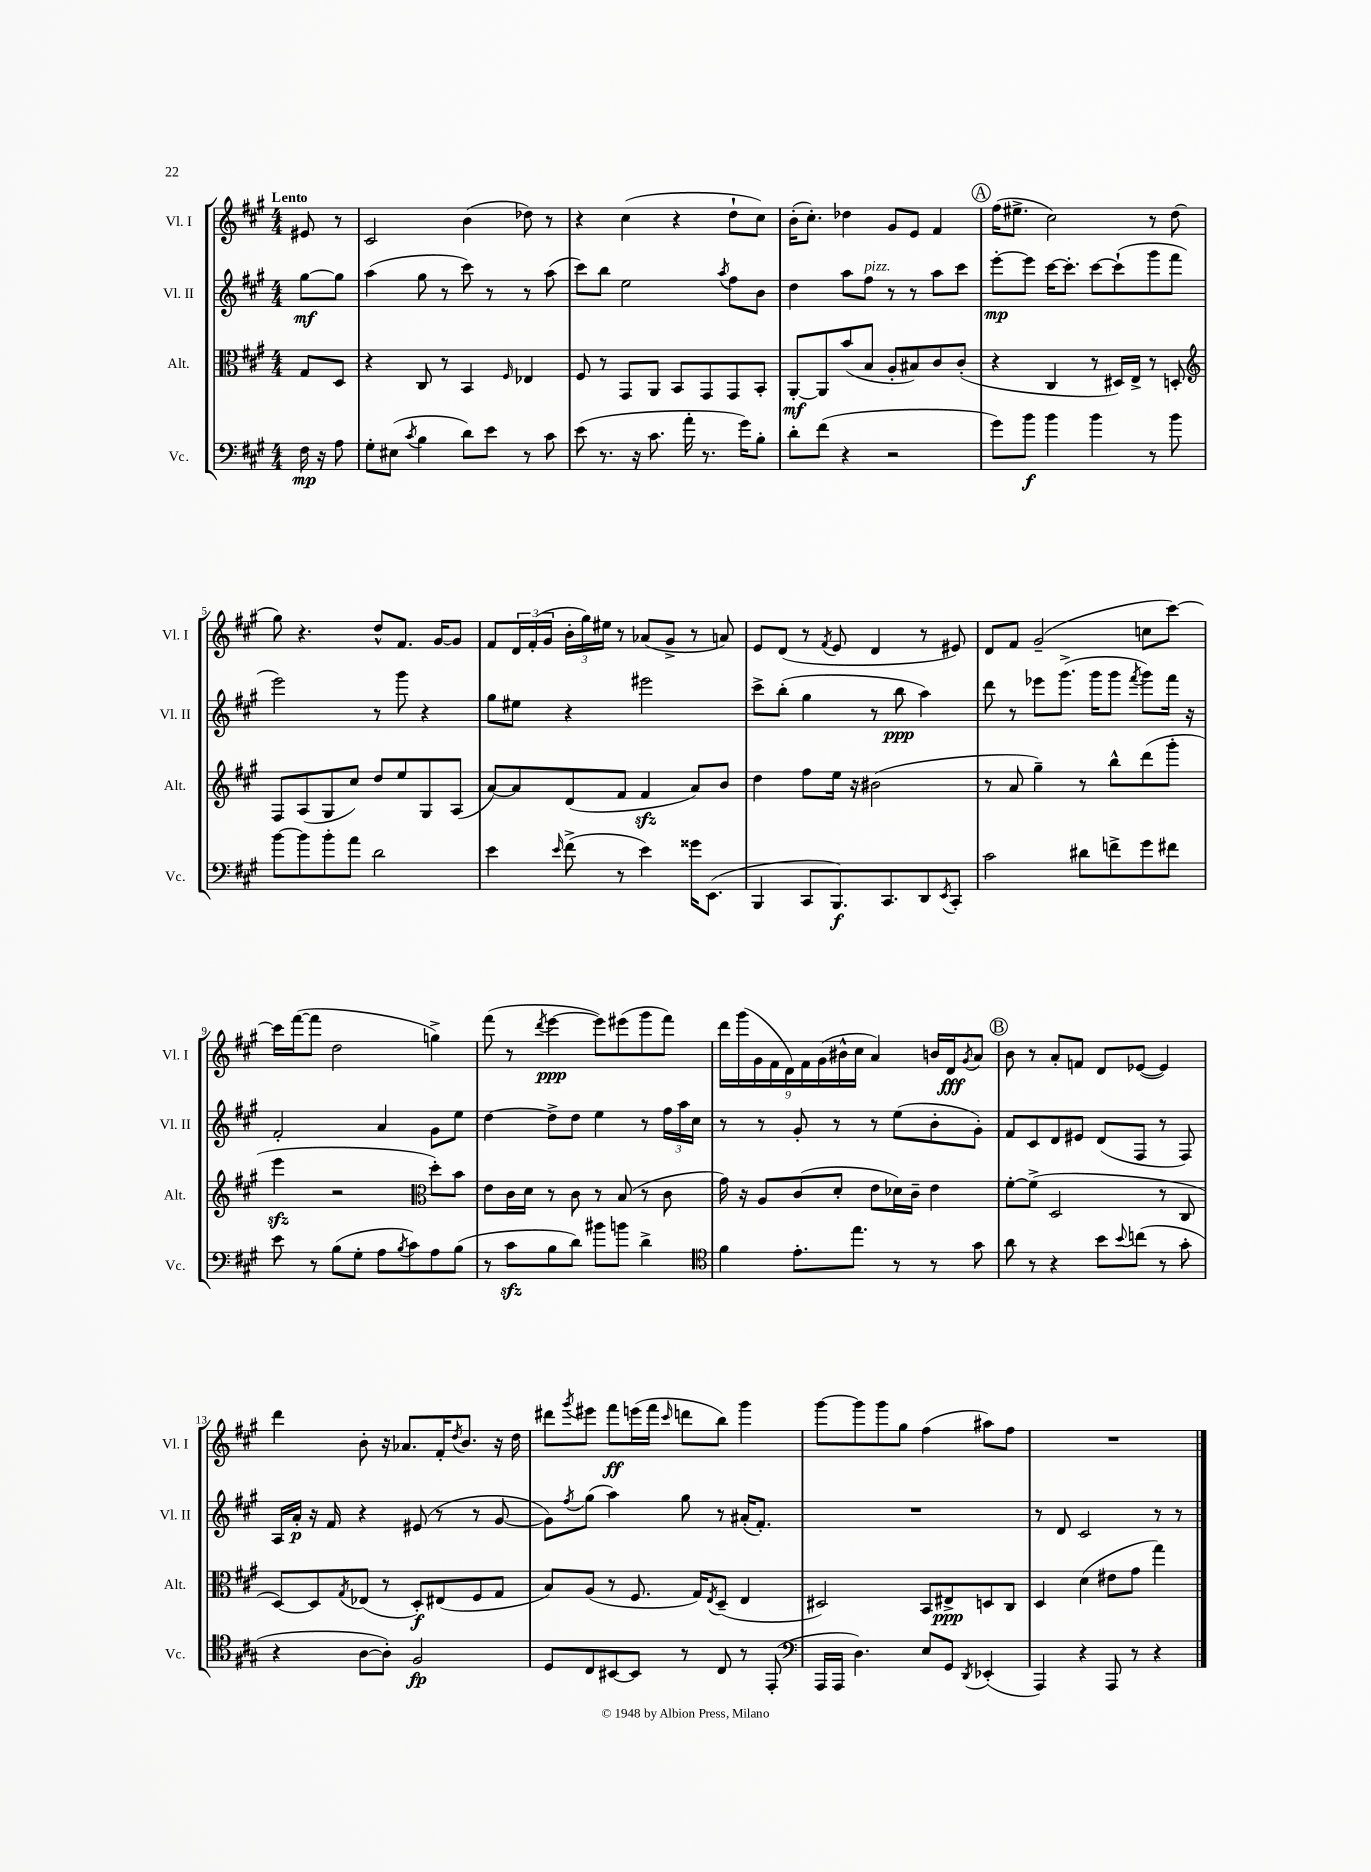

**kern	**kern	**kern	**kern
*staff4	*staff3	*staff2	*staff1
*clefF4	*clefC3	*clefG2	*clefG2
*k[f#c#g#]	*k[f#c#g#]	*k[f#c#g#]	*k[f#c#g#]
*M4/4	*M4/4	*M4/4	*M4/4
16F#	8G#	[8gg#	8e#
16r	.	.	.
8A	8D	8gg#]	8r
=	=	=	=
8G#'	4r	(4aa	2c#
(8E#	.	.	.
8qc#	.	.	.
4B	8C#	8gg#	.
.	8r	8r	.
8d)	4BB	8ccc#)	(4b
8e	.	8r	.
.	16qqF#	.	.
8r	4E-	8r	8dd-)
8c#	.	(8aa	8r
=	=	=	=
(8e	8F#	8ccc#)	4r
8.r	8r	8bb	.
.	8GG#	2ee	(4cc#
16r	.	.	.
8.c#	8AA	.	.
.	8BB	.	4r
16a'	.	.	.
8.r	8GG#	.	.
.	.	8qaa	.
.	8GG#	8ff#	8dd`
16g#)	.	.	.
8B'	8BB'	8b	8cc#)
=	=	=	=
8d'	[8AA'	4dd	(16b'
.	.	.	8.cc#')
(8f#	8AA]	.	.
4r	(8b	8aa	4dd-
.	8B	8ff#	.
2r	8A'	8r	8g#
.	8B#)	8r	8e
.	8c#	8aa	4f#
.	(8c#'	8ccc#	.
=	=	=	=
8g#)	4r	[8eee'	(16ff#
.	.	.	8.ee#^
8b	.	8eee]	.
4b	4C#	[16ccc#	2cc#)
.	.	8.ccc#']	.
4b	8r	[8ccc#	.
.	16D#)	(8ccc#`]	.
.	16E^	.	.
8r	8r	8ggg#	8r
8b	8D'	8fff#	(8dd
=	=	=	=
*	*clefG2	*	*
[8b	8F#	2eee)	8gg#)
8b]	(8A	.	4.r
8b'	8G#	.	.
8a	8cc#)	.	.
2d	8dd	8r	8dd^^
.	8ee	8ggg#	8.f#
.	8G#	4r	.
.	.	.	[16g#
.	(8A	.	8g#]
=	=	=	=
4e	[8a)	8gg#	8f#
.	8a]	8ee#	24d
.	.	.	(24f#'
.	.	.	24g#
16qqe	.	.	.
(8f#^	(8d	4r	24b'
.	.	.	24gg#)
.	.	.	24ee#
8r	8f#	.	8r
4e)	4f#	2eee#	(8a-
.	.	.	8g#^
16g##	8a)	.	8r
(8.EE	.	.	.
.	8b	.	8a)
=	=	=	=
4BBB	4dd	8ccc#^	8e
.	.	(8bb'	(8d
8CC#	8ff#	4gg#	8r
.	.	.	8qf#
8.BBB)	16ee	.	8e
.	16r	.	.
.	(2b#	8r	4d
8.CC#	.	.	.
.	.	8bb	.
8DD	.	4aa)	8r
8qEE	.	.	.
8CC#'	.	.	8e#)
=	=	=	=
2c#	8r	8ddd	8d
.	8a	8r	8f#
.	4gg#~)	8eee-	(2g#~
.	.	(8.ggg#^	.
8d#	8r	.	.
.	.	16ggg#	.
8f^	8bb^^	8ggg#	.
.	.	8qfff#	.
8g#	(8ddd	8ggg#)	8cc
8f#	8ggg#'	16fff#	[8ccc#)
.	.	16r	.
=	=	=	=
8e	4eee	2f#'	16ccc#]
.	.	.	([16fff#
8r	.	.	8fff#]
(8B	2r	.	2dd
8G#'	.	.	.
8A	.	4a	.
8qB	.	.	.
8c#)	.	.	.
*	*clefC3	*	*
8A	8dd')	8g#	4gg^)
(8B	8b	8ee	.
=	=	=	=
8r	8e	[4dd	(8fff#
8c#	16c#	.	8r
.	16d	.	.
.	.	.	8qddd
8B	8r	8dd^]	[4eee
8d)	8c#	8dd	.
8b#	8r	4ee	8eee])
8b	(8B	.	(8eee#
4d^	8r	8r	8ggg#
.	8c#	24ff#	8fff#)
.	.	24aa	.
.	.	24cc#	.
=	=	=	=
*clefC4	*	*	*
4f#	16g#)	8r	18ddd
.	.	.	(18ggg#
.	16r	.	.
.	.	.	18g#
.	8A	8r	.
.	.	.	18f#
.	.	.	18d)
8.e'	(8c#	8g#'	.
.	.	.	18f#
.	.	.	(18g#
.	8d'	8r	.
.	.	.	18b#^^
8.ee	.	.	.
.	.	.	18cc#
.	8e	8r	4a)
8r	16d-)	(8ee	.
.	16c#~	.	.
8r	4e	8b'	16b
.	.	.	16d
.	.	.	8qg#
8g#	.	8g#')	8a
=	=	=	=
8a	[8f#'	8f#	8b
8r	(8f#^]	8c#	8r
4r	2D	8d	8a'
.	.	8e#	8f
8b	.	(8d	8d
8qqb	.	.	.
(8cc	.	8F#	([8e-
8r	8r	8r	4e-])
8g#'	8C#	8F#)	.
=	=	=	=
4r	[8D)	16A	4ddd
.	.	16a'	.
.	8D]	16r	.
.	.	16f#	.
.	8qG#	.	.
[8A	(8E-	4r	8b'
8A'])	8r	.	16r
.	.	.	8.a-
2F#	8D')	(8e#	.
.	(8E#	8r	16f#'
.	.	.	8qdd
.	.	.	8.b
.	8F#	8r	.
.	8G#	[8g#	16r
.	.	.	16dd
=	=	=	=
8D	8B)	8g#])	8ddd#
.	.	8qff#	8qggg#
8C#	(8A	(8gg#	8eee#
[8BB#	8r	4aa)	8fff#
8BB#]	8.F#	.	(16eee
.	.	.	16fff#
.	.	.	16qqccc#
8r	.	8gg#	8ddd
.	16G#)	.	.
.	8qE	.	.
8C#	(8D~	8r	8bb)
8r	4E	(16a#'	4ggg#
.	.	8.f#')	.
(8EE'	.	.	.
=	=	=	=
*clefF4	*	*	*
16AAA	2D#)	1r	[8ggg#
16AAA	.	.	.
4.D)	.	.	8ggg#]
.	.	.	8ggg#
.	.	.	8gg#
8E	8BB	.	(4ff#
8GG#	8E#^	.	.
8qDD	.	.	.
(4EE-'	8D	.	8aa#)
.	8C#	.	8ff#
=	=	=	=
4AAA)	4D	8r	1r
.	.	8d	.
4r	(4d	2c#	.
8AAA	8e#	.	.
8r	8g#	.	.
4r	4gg#)	8r	.
.	.	8r	.
==	==	==	==
*-	*-	*-	*-
